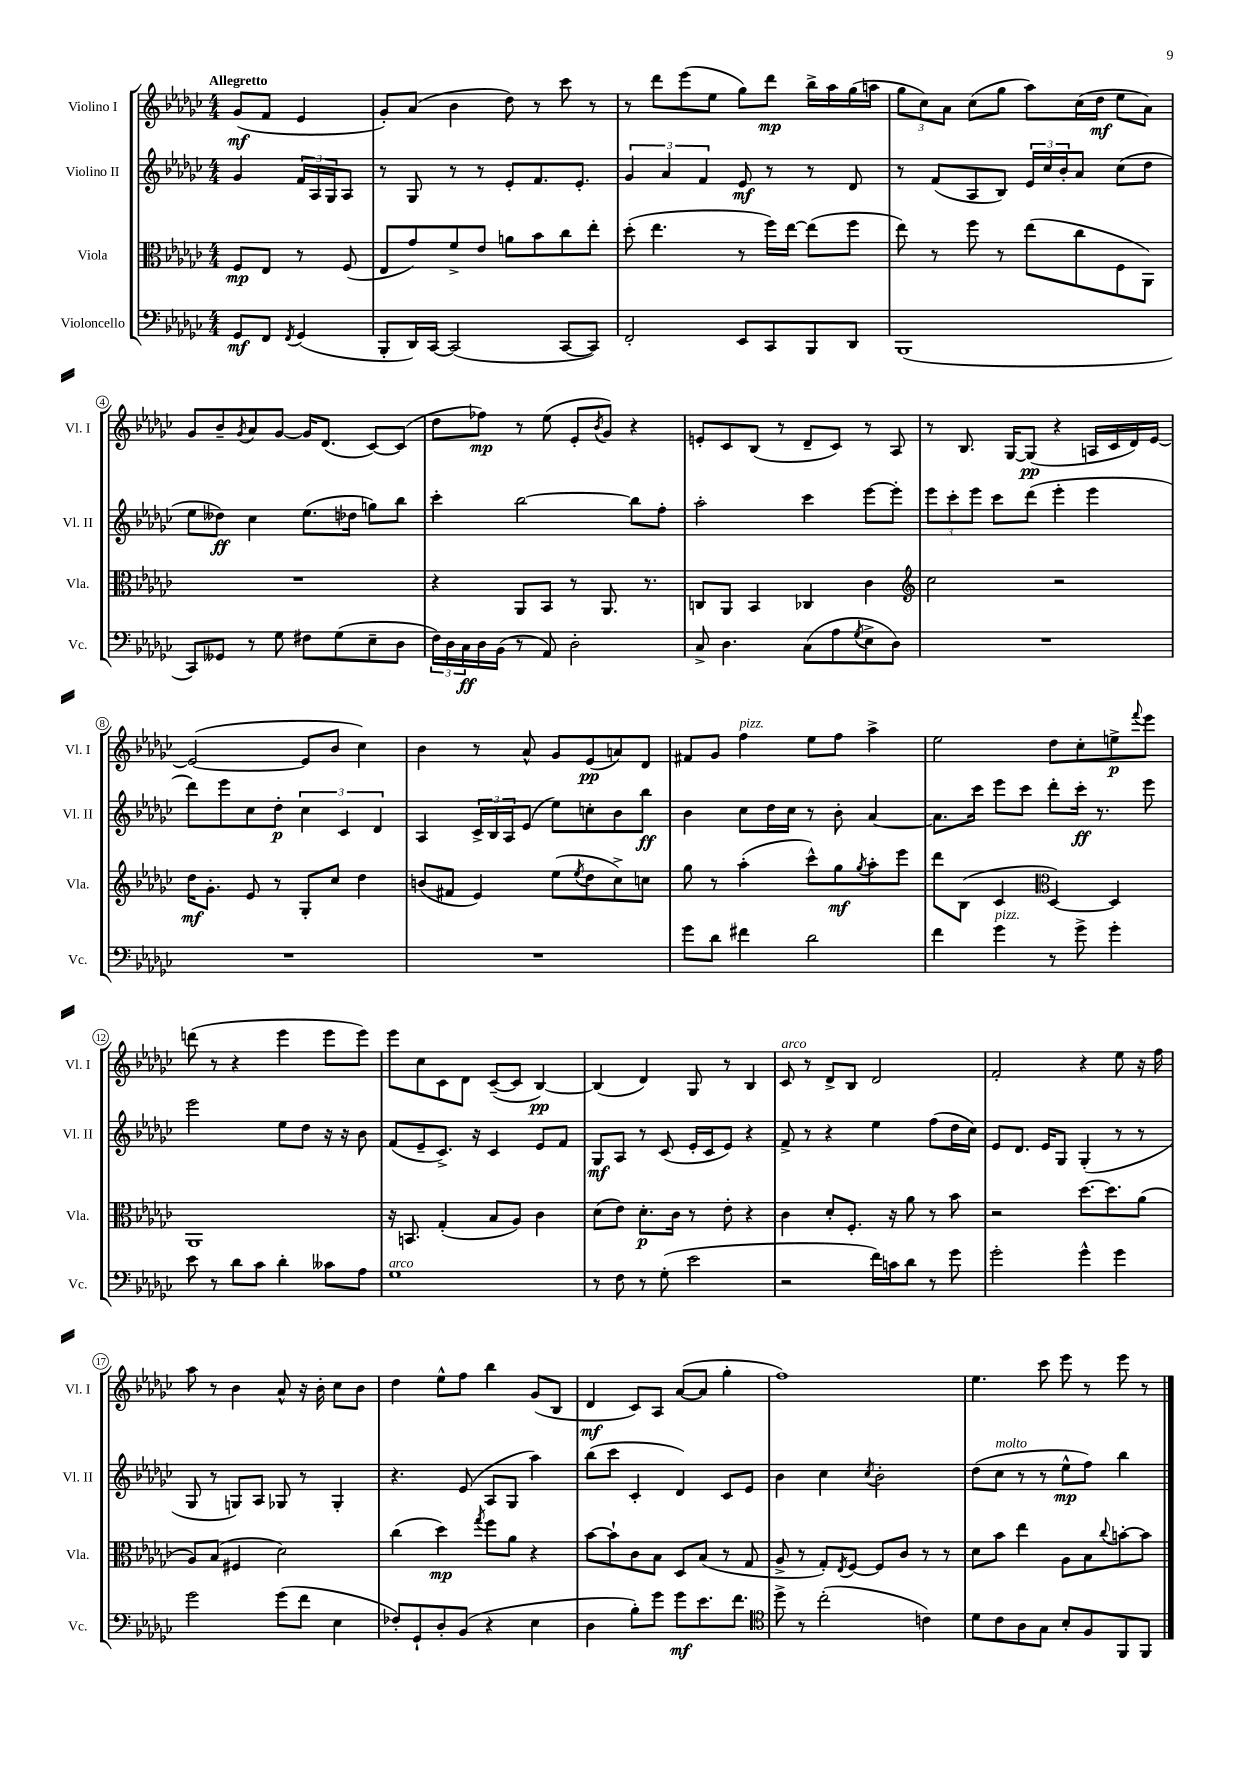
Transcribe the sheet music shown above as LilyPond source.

<<
\new StaffGroup <<
\new Staff = "s0" \with { instrumentName = "Violino I" shortInstrumentName = "Vl. I" } {
    \clef treble \key ges \major \numericTimeSignature \time 4/4 \partial 2 \tempo "Allegretto"
    ges'8\mf( f'8 ees'4 |
    ges'8-.) aes'8( bes'4 des''8) r8 ces'''8 r8 |
    r8 des'''8 ees'''8( ees''8 ges''8) des'''8\mp bes''16-> aes''16 ges''16( a''16 |
    \tuplet 3/2 { ges''8 ces''8) aes'8 } ces''8( ges''8 aes''8) ces''16( des''16\mf ees''8 aes'8) |
    ges'8 bes'8-- \acciaccatura { ges'8 } aes'8 ges'8~ ges'16 des'8.( ces'8~) ces'8( |
    des''8 fes''8\mp) r8 ees''8( ees'8-. \acciaccatura { bes'8 } ges'8) r4 |
    e'8-. ces'8 bes8( r8 des'8-- ces'8) r8 aes8 |
    r8 bes8. ges16~ ges8\pp( r4 a16 ces'16 des'16) ees'16~ |
    ees'2~( ees'8 bes'8 ces''4) |
    bes'4 r8 aes'8-^ ges'8 ees'8\pp( a'8) des'8 |
    fis'8 ges'8 f''4^\markup { \italic "pizz." } ees''8 f''8 aes''4-> |
    ees''2 des''8 ces''8-. e''8->\p \appoggiatura { f'''8 } ees'''8 |
    d'''8( r8 r4 ees'''4 ees'''8 ees'''8) |
    ees'''8 ces''8 ces'8 des'8 ces'8~--( ces'8 bes4~\pp) |
    bes4( des'4) ges8 r8 bes4 |
    ces'8^\markup { \italic "arco" } r8 des'8-> bes8 des'2 |
    f'2-. r4 ees''8 r16 f''16 |
    aes''8 r8 bes'4 aes'8-^ r16 bes'16-. ces''8 bes'8 |
    des''4 ees''8-^ f''8 bes''4 ges'8( bes8 |
    des'4\mf ces'8) aes8 aes'8~( aes'8 ges''4-. |
    f''1) |
    ees''4. ces'''8 ees'''8 r8 ees'''8 r8 \bar "|." |
}
\new Staff = "s1" \with { instrumentName = "Violino II" shortInstrumentName = "Vl. II" } {
    \clef treble \key ges \major \numericTimeSignature \time 4/4 \partial 2
    ges'4 \tuplet 3/2 { f'16 aes16 ges16 } aes8 |
    r8 ges8 r8 r8 ees'8-. f'8. ees'8.-. |
    \tuplet 3/2 { ges'4 aes'4 f'4 } ees'8\mf r8 r8 des'8 |
    r8 f'8( aes8 bes8) \tuplet 3/2 { ees'16 ces''16 bes'16-. } aes'8 ces''8( des''8 |
    ees''8 deses''8\ff) ces''4 ees''8.( des''16 g''8) bes''8 |
    ces'''4-. bes''2~ bes''8 f''8-. |
    aes''2-. ces'''4 ees'''8~ ees'''8-. |
    \tuplet 3/2 { ees'''8 ces'''8-. ees'''8 } ces'''8 des'''8( ees'''4-. ees'''4 |
    des'''8) ees'''8 ces''8 des''8-.\p \tuplet 3/2 { ces''4 ces'4 des'4 } |
    aes4 \tuplet 3/2 { ces'16-> bes16 aes16 } ees'8( ees''8) c''8-. bes'8 bes''8\ff |
    bes'4 ces''8 des''16 ces''16 r8 bes'8-. aes'4~ |
    aes'8. ces'''16 ees'''8 ces'''8 des'''8-. ces'''16-.\ff r8. ees'''8 |
    ees'''2 ees''8 des''8 r16 r16 bes'8 |
    f'8( ees'8-- ces'8.->) r16 ces'4 ees'8 f'8 |
    ges8\mf aes8 r8 ces'8( ees'16-. ces'16 ees'8) r4 |
    f'8-> r8 r4 ees''4 f''8( des''16 ces''16) |
    ees'8 des'8. ees'16 ges8 ges4-.( r8 r8 |
    ges8 r8 g8) aes8 ges8 r8 ges4-. |
    r4. ees'8( aes8 ges8 aes''4) |
    bes''8( ces'''8 ces'4-. des'4) ces'8 ees'8 |
    bes'4 ces''4 \acciaccatura { ces''8 } bes'2-. |
    des''8( ces''8^\markup { \italic "molto" } r8 r8 ees''8-^\mp f''8) bes''4 \bar "|." |
}
\new Staff = "s2" \with { instrumentName = "Viola" shortInstrumentName = "Vla." } {
    \clef alto \key ges \major \numericTimeSignature \time 4/4 \partial 2
    f8\mp ees8 r8 f8( |
    ees8 ges'8) f'8-> ees'8 a'8 bes'8 ces''8 ees''8-. |
    des''8-.( ees''4. r8 f''16) ees''16~ ees''8( f''8 |
    ees''8) r8 f''8 r8 ees''8( ces''8 f8 aes,8) |
    R1 |
    r4 aes,8 bes,8 r8 aes,8. r8. |
    c8 aes,8 bes,4 ces4 ces'4 |
    \clef treble ces''2 r2 |
    des''16\mf ges'8.-. ees'8 r8 ges8-. ces''8 des''4 |
    b'8( fis'8 ees'4) ees''8( \acciaccatura { ees''8 } des''8 ces''8->) c''8 |
    ges''8 r8 aes''4-.( ces'''8-^) ges''8\mf \acciaccatura { ges''8 } aes''8-. ees'''8 |
    des'''8 bes8( ces'4 \clef alto des4~) des4 |
    aes,1 |
    r16 b,8. ges4-.( bes8 aes8) ces'4 |
    des'8( ees'8) des'8.-.\p ces'16 r8 ees'8-. r4 |
    ces'4 des'8-. f8.-. r16 aes'8 r8 bes'8 |
    r2 des''8.~ des''8. aes'8( |
    aes8) bes8( fis4 des'2) |
    ces''4( des''4\mp) \acciaccatura { ges''8 } f''8 aes'8 r4 |
    bes'8~ bes'8-! ces'8 bes8 des8 bes8( r8 ges8 |
    aes8-> r8 ges8-.) \acciaccatura { ees8 } f8~ f8 ces'8 r8 r8 |
    des'8 bes'8 ees''4 aes8 bes8 \appoggiatura { ces''8 } b'8~-. b'8 \bar "|." |
}
\new Staff = "s3" \with { instrumentName = "Violoncello" shortInstrumentName = "Vc." } {
    \clef bass \key ges \major \numericTimeSignature \time 4/4 \partial 2
    ges,8\mf f,8 \acciaccatura { f,8 } ges,4( |
    bes,,8-. des,16) ces,16~ ces,2( ces,8~ ces,8) |
    f,2-. ees,8 ces,8 bes,,8 des,8 |
    bes,,1( |
    ces,8) geses,8 r8 ges8 fis8 ges8( ees8-- des8 |
    \tuplet 3/2 { f16) des16 ces16\ff } des16 bes,16( r8 aes,8) des2-. |
    ces8-> des4. ces8( aes8 \acciaccatura { ges8 } ees8-> des8) |
    R1 |
    R1 |
    R1 |
    ges'8 des'8 fis'4 des'2 |
    f'4 ges'4^\markup { \italic "pizz." } r8 ges'8-> ges'4-. |
    ees'8 r8 des'8 ces'8 des'4-. ceses'8 aes8 |
    ges1^\markup { \italic "arco" } |
    r8 f8 r8 ges8-.( ees'2 |
    r2 f'16) c'16 des'8 r8 ges'8 |
    ges'2-. ges'4-^ ges'4 |
    ges'2 ges'8( f'8 ees4 |
    fes8-.) ges,8-! des8-. bes,8( r4 ees4 |
    des4 bes8-.) ges'8 ges'8\mf ees'8. f'8. |
    \clef tenor des''8-> r8 ces''2-.( c'4) |
    des'8 ces'8 aes8 ges8 bes8-. f8 f,8 f,8 \bar "|." |
}
>>
>>
\layout { \context { \Score \override BarNumber.stencil = #(make-stencil-circler 0.1 0.3 ly:text-interface::print) } }
